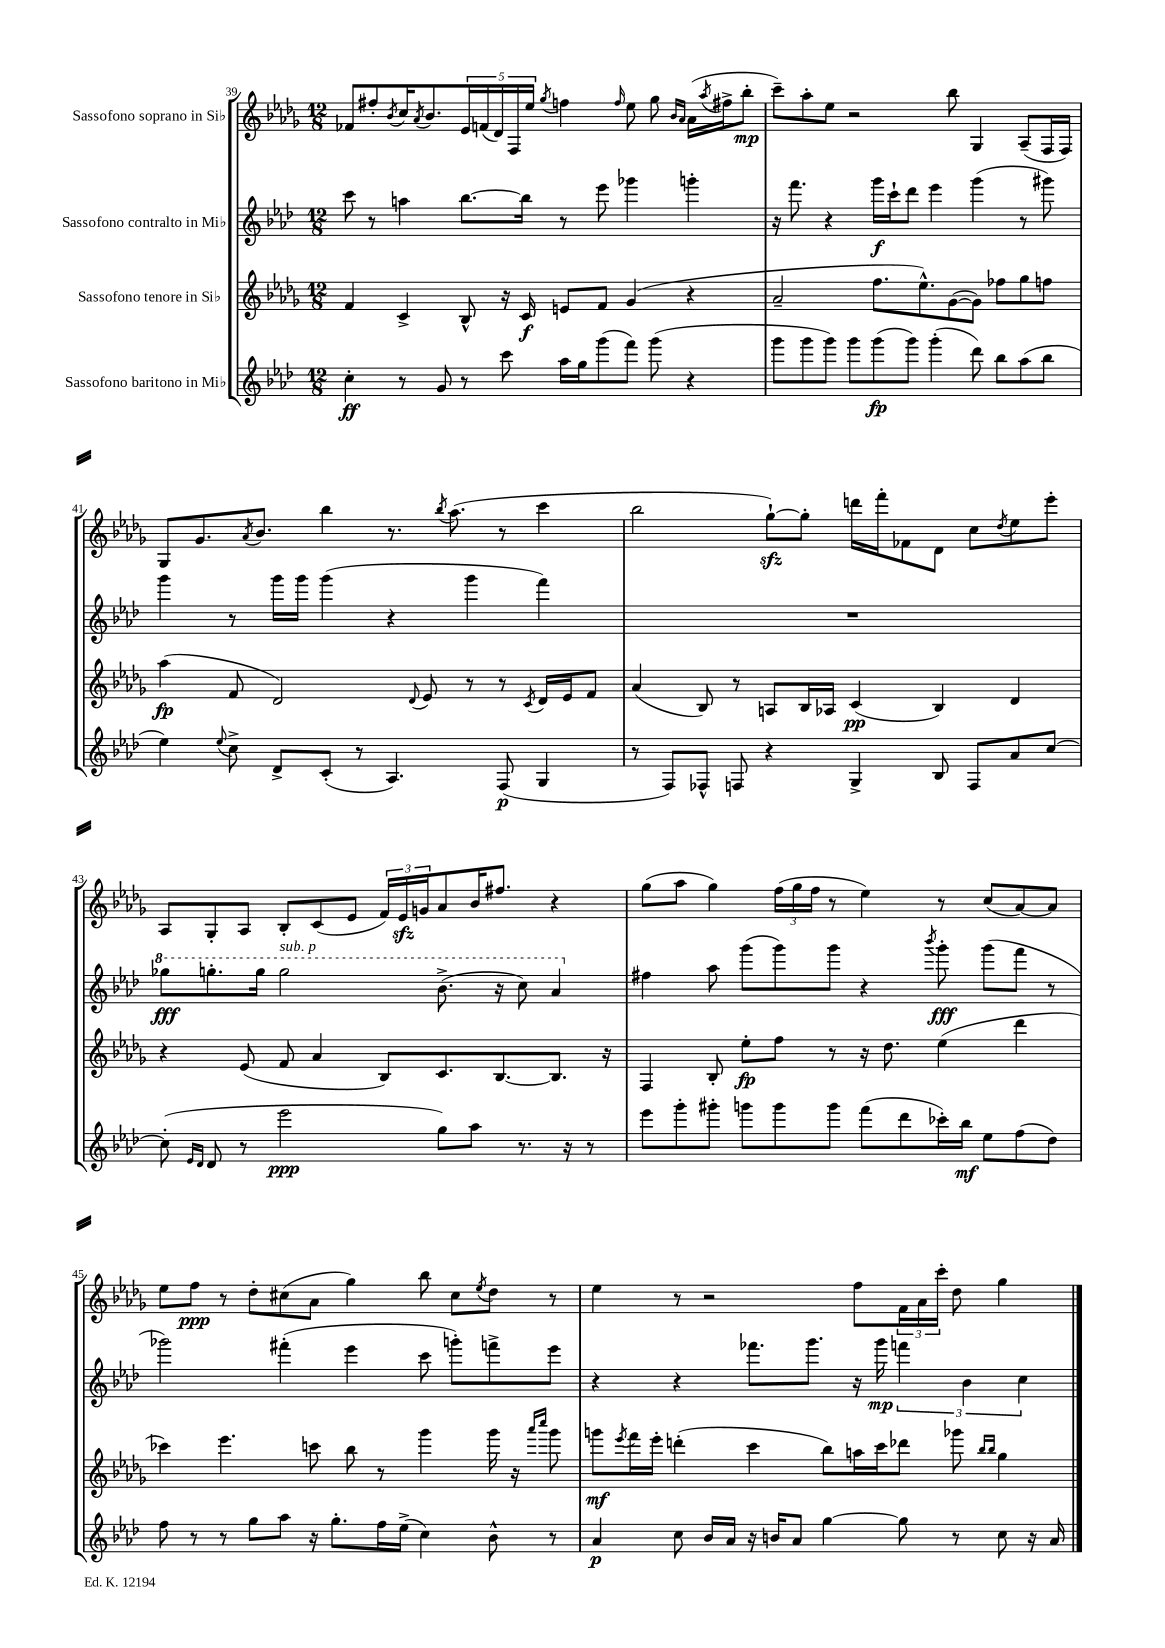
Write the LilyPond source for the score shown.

<<
\new StaffGroup <<
\new Staff = "s0" \with { instrumentName = "Sassofono soprano in Sib" } {
    \clef treble \key des \major \numericTimeSignature \time 12/8
    fes'8 fis''8-. \acciaccatura { bes'8 } c''16 \acciaccatura { aes'8 } bes'8. \tuplet 5/4 { ees'16 f'16( des'16) f16 ees''16 } \acciaccatura { ges''8 } f''4 \grace { f''16 } ees''8 ges''8 \grace { bes'16 aes'16 } aes'16( \acciaccatura { aes''8 } fis''16-> bes''8-.\mp |
    c'''8--) aes''8-. ees''8 r2 bes''8 ges4 aes8--( f16 f16) |
    ges8 ges'8. \acciaccatura { aes'8 } bes'8. bes''4 r8. \acciaccatura { bes''8 } aes''8.( r8 c'''4 |
    bes''2 ges''8~-!\sfz) ges''8-. d'''16 f'''16-. fes'8 des'8 c''8 \acciaccatura { des''8 } ees''8 ees'''8-. |
    aes8 ges8-. aes8 bes8-. c'8( ees'8 \tuplet 3/2 { f'16) ees'16\sfz g'16 } aes'8 bes'16 fis''8. r4 |
    ges''8( aes''8 ges''4) \tuplet 3/2 { f''16( ges''16 f''16 } r8 ees''4) r8 c''8( aes'8~) aes'8 |
    ees''8 f''8\ppp r8 des''8-. cis''8( aes'8 ges''4) bes''8 cis''8 \acciaccatura { ees''8 } des''8 r8 |
    ees''4 r8 r2 f''8 \tuplet 3/2 { f'16 aes'16 c'''16-. } des''8 ges''4 \bar "|." |
}
\new Staff = "s1" \with { instrumentName = "Sassofono contralto in Mib" } {
    \clef treble \key aes \major \numericTimeSignature \time 12/8
    c'''8 r8 a''4 bes''8.~ bes''16 r8 ees'''8 ges'''4 g'''4-. |
    r16 f'''8. r4 g'''16\f c'''16-! des'''8 ees'''4 g'''4( r8 gis'''8) |
    g'''4 r8 g'''16 g'''16 g'''4( r4 g'''4 f'''4) |
    R1. |
    \ottava #1 ges'''8\fff g'''8.-. g'''16 g'''2^\markup { \italic "sub. p" } bes''8.->( r16 c'''8) aes''4 \ottava #0 |
    fis''4 aes''8 g'''8( g'''8) g'''8 r4 \acciaccatura { bes'''8 } g'''8-.\fff g'''8( f'''8 r8 |
    ges'''2) fis'''4-.( ees'''4 c'''8 g'''8-.) f'''8-> ees'''8 |
    r4 r4 fes'''8. g'''8. r16 g'''16\mp \tuplet 3/2 { f'''4 bes'4 c''4 } \bar "|." |
}
\new Staff = "s2" \with { instrumentName = "Sassofono tenore in Sib" } {
    \clef treble \key des \major \numericTimeSignature \time 12/8
    f'4 c'4-> bes8-^ r16 c'16\f e'8 f'8 ges'4( r4 |
    aes'2-- f''8. ees''8.-^) ges'8~( ges'8) fes''8 ges''8 f''8 |
    aes''4\fp( f'8 des'2) \appoggiatura { des'8 } ees'8 r8 r8 \acciaccatura { c'8 } des'16 ees'16 f'8 |
    aes'4( bes8) r8 a8 bes16 aes16 c'4\pp( bes4) des'4 |
    r4 ees'8( f'8 aes'4 bes8) c'8. bes8.~ bes8. r16 |
    f4 bes8-. ees''8-.\fp f''8 r8 r16 des''8. ees''4( des'''4 |
    ces'''4) ees'''4. c'''8 bes''8 r8 ges'''4 ges'''16 r16 \grace { aes'''16 c''''16 } ges'''8 |
    g'''8\mf \acciaccatura { ees'''8 } f'''16 ees'''16-. d'''4-.( c'''4 bes''8) a''16 c'''16 des'''8 ges'''8 \grace { bes''16 bes''16 } ges''4 \bar "|." |
}
\new Staff = "s3" \with { instrumentName = "Sassofono baritono in Mib" } {
    \clef treble \key aes \major \numericTimeSignature \time 12/8
    c''4-.\ff r8 g'8 r8 c'''8 aes''16 g''16 g'''8( f'''8) g'''8( r4 |
    g'''8 g'''8 g'''8) g'''8 g'''8\fp( g'''8) g'''4-.( des'''8) bes''8 aes''8( bes''8 |
    ees''4) \appoggiatura { ees''8 } c''8-> des'8-> c'8-.( r8 aes4.) f8\p( g4 |
    r8 f8) fes8-^ f8 r4 g4-> bes8 f8 aes'8 c''8~ |
    c''8-.( \grace { ees'16 des'16 } des'8 r8 ees'''2\ppp g''8) aes''8 r8. r16 r8 |
    ees'''8 g'''8-. gis'''8-. g'''8 g'''8 g'''8 f'''8( des'''8 ces'''16-.) bes''16\mf ees''8 f''8( des''8) |
    f''8 r8 r8 g''8 aes''8 r16 g''8.-. f''16 ees''16->( c''4) bes'8-^ r8 |
    aes'4\p c''8 bes'16 aes'16 r16 b'16 aes'8 g''4~ g''8 r8 c''8 r16 aes'16 \bar "|." |
}
>>
>>
\layout { \context { \Score currentBarNumber = #39 } }
